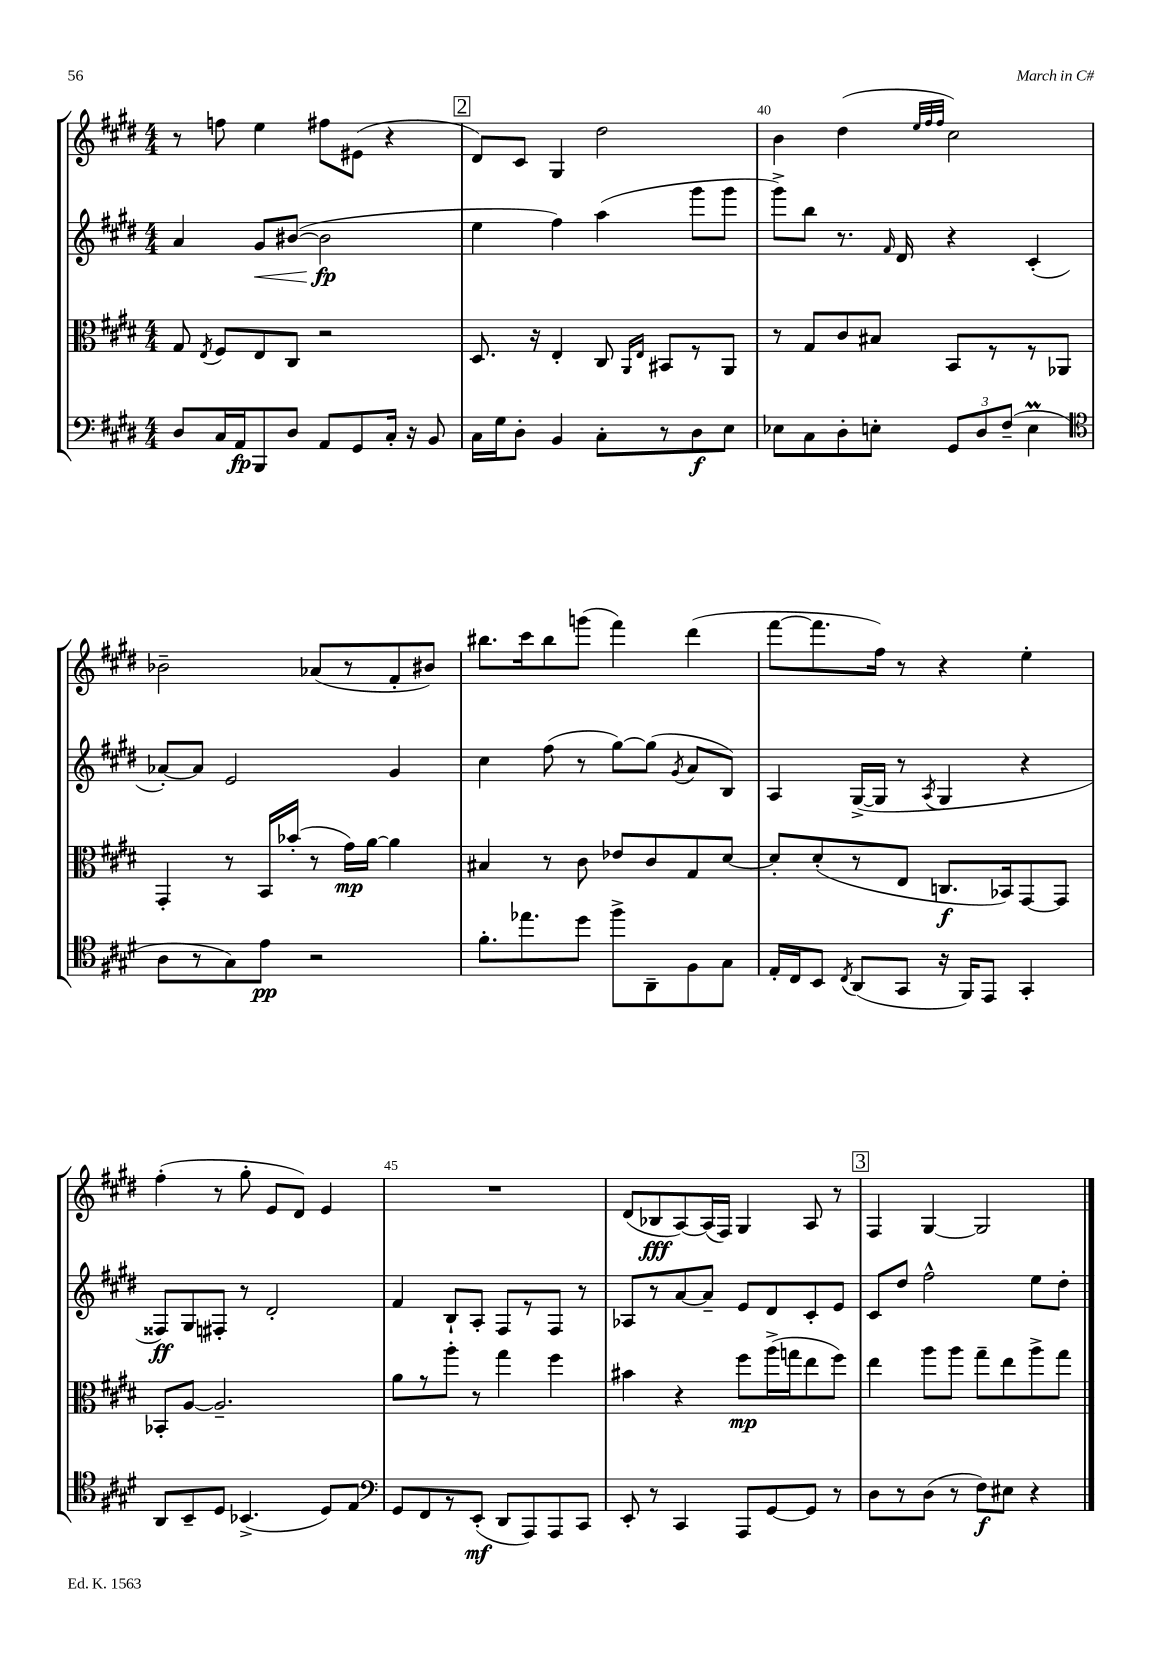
<<
\new StaffGroup <<
\new Staff = "s0" {
    \clef treble \key e \major \numericTimeSignature \time 4/4
    \autoBeamOff r8 f''8 e''4 fis''8[ eis'8]( r4 |
    \mark \markup { \box "2" } dis'8[) cis'8] gis4 dis''2 |
    b'4 dis''4( \grace { e''32[ fis''32 fis''32] } cis''2) |
    bes'2-- aes'8[( r8 fis'8-. bis'8]) |
    bis''8.[ cis'''16 bis''8 g'''8]( fis'''4) dis'''4( |
    fis'''8[~ fis'''8. fis''16]) r8 r4 e''4-. |
    fis''4-.( r8 gis''8-. e'8[ dis'8]) e'4 |
    R1 |
    dis'8[( bes8\fff a8~) a16( fis16]) gis4 a8 r8 |
    \mark \markup { \box "3" } fis4 gis4~ gis2 \bar "|." |
}
\new Staff = "s1" {
    \clef treble \key e \major \numericTimeSignature \time 4/4
    \autoBeamOff a'4 gis'8[\< bis'8]~( bis'2\fp\! |
    \mark \markup { \box "2" } e''4 fis''4) a''4( gis'''8[ gis'''8] |
    gis'''8[->) b''8] r8. \grace { fis'16 } dis'16 r4 cis'4-.( |
    aes'8[~-.) aes'8] e'2 gis'4 |
    cis''4 fis''8( r8 gis''8[~) gis''8]( \acciaccatura { gis'8 } a'8[ b8]) |
    a4 gis16[~->( gis16] r8 \acciaccatura { a8 } gis4 r4 |
    fisis8[\ff) gis8 fis8]-. r8 dis'2-. |
    fis'4 b8[-! a8]-. fis8[ r8 fis8] r8 |
    aes8[ r8 a'8~ a'8]-- e'8[ dis'8 cis'8-. e'8] |
    \mark \markup { \box "3" } cis'8[ dis''8] fis''2-^ e''8[ dis''8]-. \bar "|." |
}
\new Staff = "s2" {
    \clef alto \key e \major \numericTimeSignature \time 4/4
    \autoBeamOff gis8 \acciaccatura { e8 } fis8[ e8 cis8] r2 |
    \mark \markup { \box "2" } dis8. r16 e4-. cis8 \grace { a,16[ e16] } bis,8[ r8 a,8] |
    r8 gis8[ cis'8 bis8] b,8[ r8 r8 aes,8] |
    gis,4-. r8 b,16[ bes'16]-.( r8 gis'16[\mp) a'16]~ a'4 |
    bis4 r8 cis'8 ees'8[ cis'8 gis8 dis'8]~ |
    dis'8[-. dis'8-.( r8 e8] c8.[\f bes,16) gis,8~ gis,8] |
    bes,8[-. a8]~ a2.-- |
    a'8[ r8 a''8]-. r8 gis''4 fis''4 |
    bis'4 r4 fis''8[\mp a''16->( g''16 e''8 fis''8]) |
    \mark \markup { \box "3" } e''4 a''8[ a''8] gis''8[-- e''8 a''8-> gis''8] \bar "|." |
}
\new Staff = "s3" {
    \clef bass \key e \major \numericTimeSignature \time 4/4
    \autoBeamOff dis8[ cis16 a,16\fp b,,8 dis8] a,8[ gis,8 cis16]-. r16 b,8 |
    \mark \markup { \box "2" } cis16[ gis16 dis8]-. b,4 cis8[-. r8 dis8\f e8] |
    ees8[ cis8 dis8-. e8]-. \tuplet 3/2 { gis,8[ dis8 fis8]--( } e4\prall |
    \clef tenor a8[ r8 gis8) e'8]\pp r2 |
    fis'8.[-. ees''8. dis''8] fis''8[-> a,8-- fis8 gis8] |
    e16[-. cis16 b,8] \acciaccatura { cis8 } a,8[( gis,8] r16 fis,16[) e,8] gis,4-. |
    a,8[ b,8-- dis8] bes,4.->( dis8[) e8] |
    \clef bass gis,8[ fis,8 r8 e,8]-.\mf( dis,8[ a,,8) a,,8 cis,8] |
    e,8-. r8 cis,4 a,,8[ gis,8~ gis,8] r8 |
    \mark \markup { \box "3" } dis8[ r8 dis8]( r8 fis8[\f) eis8] r4 \bar "|." |
}
>>
>>
\layout { \context { \Score currentBarNumber = #38 \override BarNumber.break-visibility = ##(#f #t #t) barNumberVisibility = #(every-nth-bar-number-visible 5) } }
